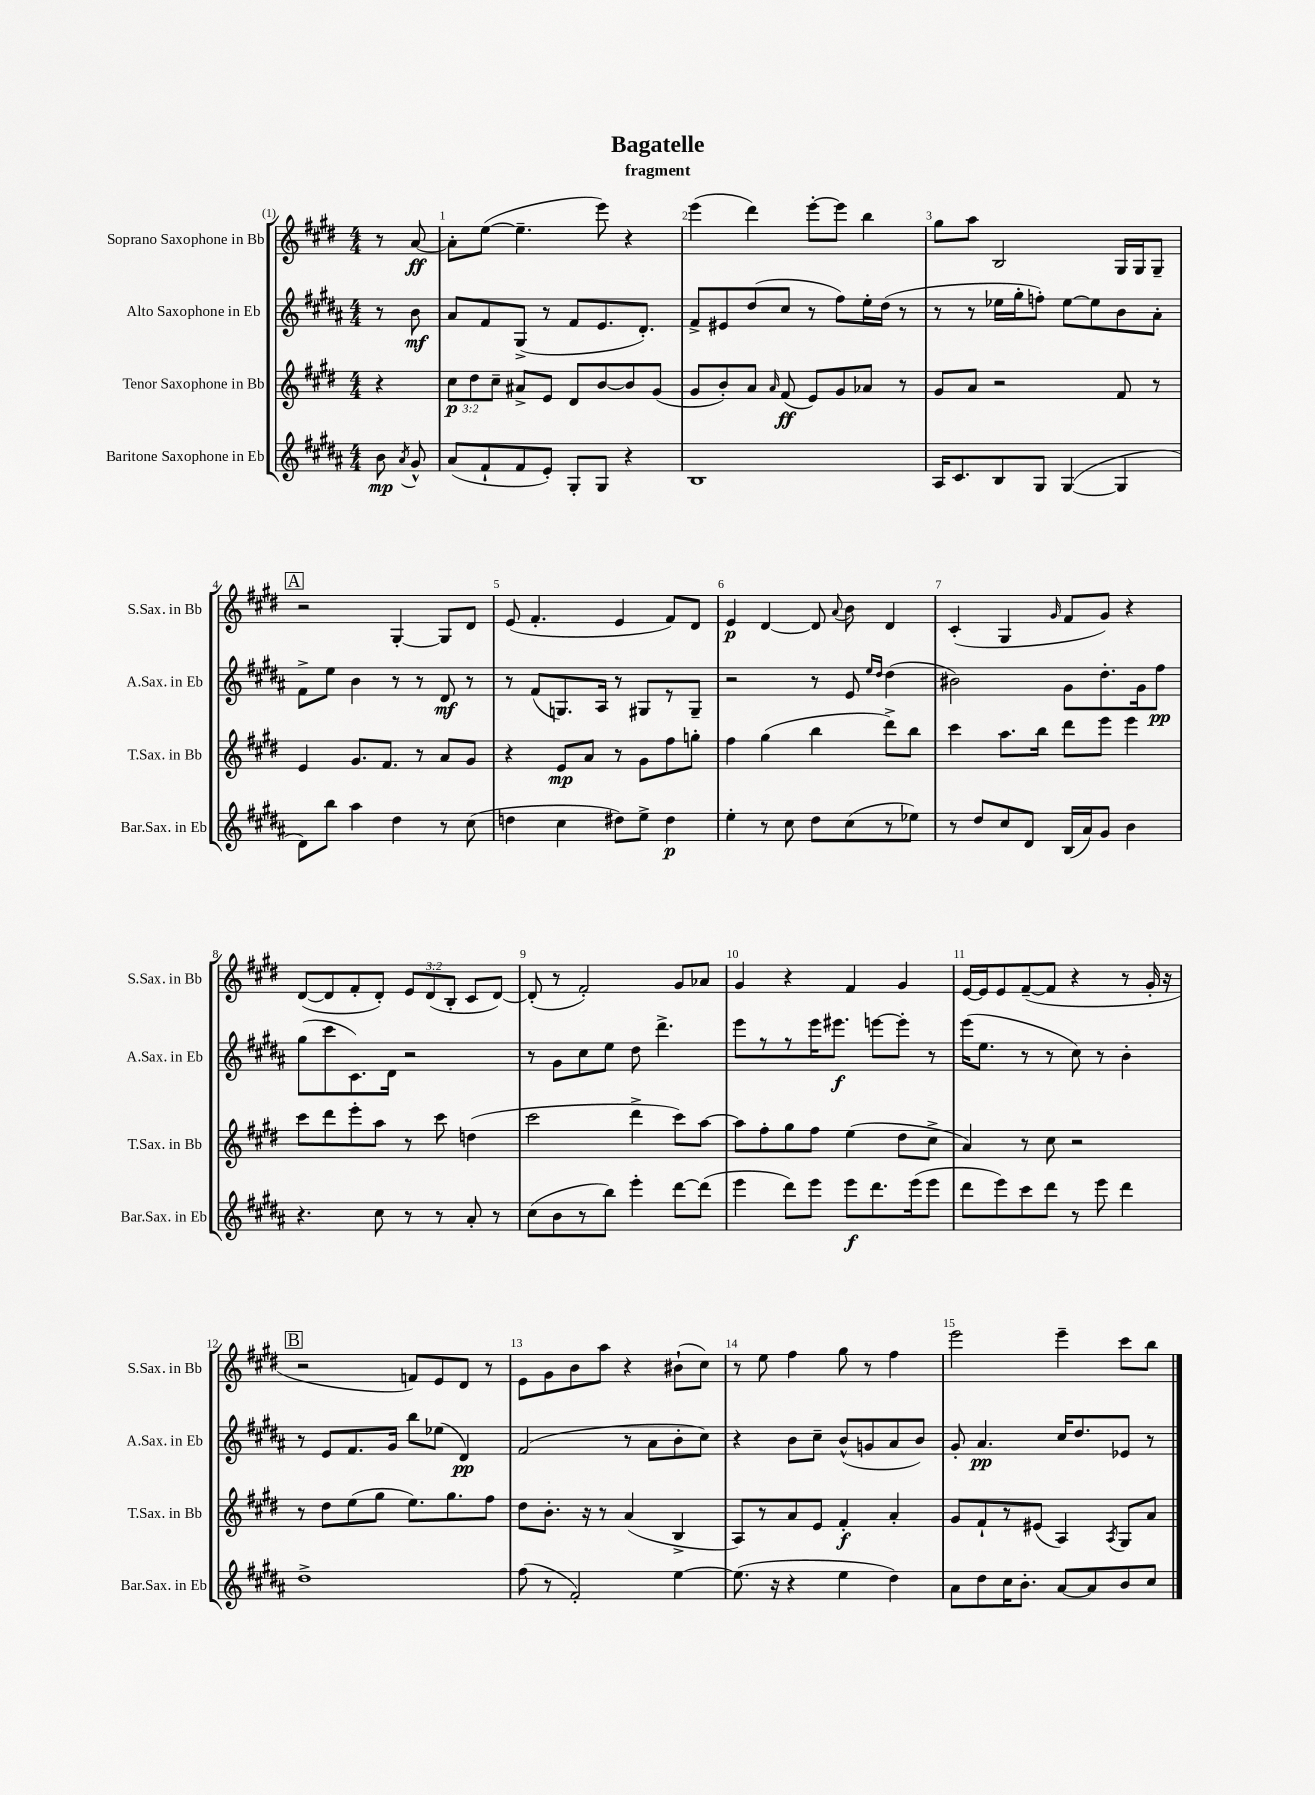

**kern	**kern	**kern	**kern
*staff4	*staff3	*staff2	*staff1
*clefG2	*clefG2	*clefG2	*clefG2
*k[f#c#g#d#a#]	*k[f#c#g#d#]	*k[f#c#g#d#a#]	*k[f#c#g#d#]
*M4/4	*M4/4	*M4/4	*M4/4
8b\	4r	8r	8r
8qa#/	.	.	.
8g#^^/	.	8b\	[8a/
=	=	=	=
(8a#/L	12cc#\L	8a#/L	8a'\]L
.	12dd#\	.	.
8f#`/	.	8f#/	([8ee\J
.	12cc#~\J	.	.
8f#/	8a#^/L	(8G#^/J	4.ee~\]
8e'/J)	8e/J	8r	.
8G#'/L	8d#/L	8f#/L	.
8G#/J	[8b/	8.e/	8eee\)
4r	8b/]	.	4r
.	.	8.d#'/J)	.
.	(8g#/J	.	.
=	=	=	=
1B	8g#/L	8f#^/L	(4eee\
.	8b'/)	8e#/	.
.	8a/J	(8dd#/	4ddd#\)
.	16qqa/	.	.
.	(8f#/	8cc#/J	.
.	8e/L)	8r	[8eee'\L
.	8g#/	8ff#\L)	8eee\]J
.	8a-/J	16ee'\L	4bb\
.	.	(16dd#\JJ	.
.	8r	8r	.
=	=	=	=
16A#/LK	8g#/L	8r	8gg#\L
8.c#/	.	.	.
.	8a/J	8r	8aa\J
8B/	2r	16ee-\LL	2B/
.	.	16gg#'\J	.
8G#/J	.	8ff'\J)	.
([4G#/	.	[8ee-\L	.
.	.	8ee-\]	.
4G#/]	8f#/	8b\	16G#/LL
.	.	.	16G#/J
.	8r	8a#'\J	8G#~/J
=	=	=	=
8d#\L)	4e/	8f#^\L	2r
8bb\J	.	8ee\J	.
4aa#\	8.g#/L	4b\	.
.	8.f#/J	.	.
4dd#\	.	8r	[4G#'/
.	8r	8r	.
8r	8a/L	8d#/	8G#/]L
(8cc#\	8g#/J	8r	8d#/J
=	=	=	=
4dd\	4r	8r	(8e/
.	.	(8f#/L	4.f#'/
4cc#\	8e/L	8.G/)	.
.	8a/J	.	.
.	.	16A#/Jk	.
8dd#\L)	8r	8r	4e/
8ee^\J	8g#\L	8G#/L	.
4dd#\	8ff#\	8r	8f#/L)
.	8gg'\J	8G#~/J	8d#/J
=	=	=	=
4ee'\	4ff#\	2r	4e/
8r	(4gg#\	.	[4d#/
8cc#\	.	.	.
8dd#\L	4bb\	8r	8d#/]
.	.	.	8qqa/
(8cc#\	.	8e/	8b\
.	.	16qqee/LL	.
.	.	16qqdd#/JJ	.
8r	8ddd#^\L)	(4dd#\	4d#/
8ee-\J)	8bb\J	.	.
=	=	=	=
8r	4ccc#\	2b#\)	(4c#'/
8dd#/L	.	.	.
8cc#/	8.aa\L	.	4G#/
8d#/J	.	.	.
.	16bb\Jk	.	.
.	.	.	16qqg#/
(16B/LL	8ddd#\L	8g#\L	8f#/L
16a#/J)	.	.	.
8g#/J	8eee\J	8.dd#'\	8g#/J)
4b\	4eee\	.	4r
.	.	16g#\k	.
.	.	8ff#\J	.
=	=	=	=
4.r	8ccc#\L	(8gg#\L	([8d#/L
.	8ddd#\	8ccc#\	8d#/]
.	8eee'\	8.c#\)	8f#'/
8cc#\	8aa\J	.	8d#'/J)
.	.	16d#\Jk	.
8r	8r	2r	12e/L
.	.	.	(12d#/
8r	8ccc#\	.	.
.	.	.	12B'/J
8a#'/	(4dd\	.	8c#/L
8r	.	.	[8d#/J)
=	=	=	=
(8cc#\L	2ccc#\	8r	(8d#'/]
8b\	.	8g#\L	8r
8r	.	8cc#\	2f#'/)
8bb\J)	.	8ee\J	.
4eee'\	4ddd#^\	8dd#\	.
.	.	4.ddd#^\	.
[8ddd#\L	8ccc#\L)	.	8g#/L
(8ddd#\]J	[8aa\J	.	8a-/J
=	=	=	=
4eee\	8aa\]L	8eee\L	4g#/
.	8ff#'\	8r	.
8ddd#\L)	8gg#\	8r	4r
8eee\J	8ff#\J	16eee\K	.
.	.	8.eee#\J	.
8eee\L	(4ee\	.	4f#/
8.ddd#\	.	[8eee\L	.
.	8dd#\L	8eee'\]J	4g#/
(16eee\k	.	.	.
8eee\J	8cc#^\J	8r	.
=	=	=	=
8ddd#\L	4a/)	(16eee\LK	[16e/LL
.	.	8.ee\J	16e/]J
8eee\)	.	.	8e/
8ccc#\	8r	8r	([8f#~/
8ddd#\J	8cc#\	8r	8f#/]J
8r	2r	8cc#\)	4r
8eee\	.	8r	.
4ddd#\	.	4b'\	8r
.	.	.	16g#'/
.	.	.	16r
=	=	=	=
1dd#^	8r	8r	2r
.	8dd#\L	8e/L	.
.	(8ee\	8.f#/	.
.	8gg#\J	.	.
.	.	16g#/Jk	.
.	8.ee\L)	8bb\L	8f/L)
.	.	(8ee-\J	8e/
.	8.gg#\	.	.
.	.	4d#/)	8d#/J
.	8ff#\J	.	8r
=	=	=	=
(8ff#\	8dd#\L	(2f#/	8e\L
8r	8.b'\J	.	8g#\
2f#'/)	.	.	8b\
.	16r	.	.
.	8r	.	8aa\J
.	(4a/	8r	4r
.	.	8a#\L	.
[4ee\	4B^/	8b'\	(8b#`\L
.	.	8cc#\J)	8cc#\J)
=	=	=	=
(8.ee\]	8A/L)	4r	8r
.	8r	.	8ee\
16r	.	.	.
4r	8a/	8b\L	4ff#\
.	8e/J	8cc#~\J	.
4ee\	4f#'/	(8b^^/L	8gg#\
.	.	8g/	8r
4dd#\)	4a'/	8a#/	4ff#\
.	.	8b/J)	.
=	=	=	=
8a#\L	8g#/L	8g#'/	2eee\
8dd#\	8f#`/	4.a#/	.
16cc#\K	8r	.	.
8.b'\J	.	.	.
.	(8e#/J	.	.
[8a#/L	4A/)	16cc#/LK	4eee~\
.	.	8.dd#/	.
8a#/]	.	.	.
.	8qA/	.	.
8b/	8G#/L	8e-/J	8ccc#\L
8cc#/J	8a/J	8r	8bb\J
==	==	==	==
*-	*-	*-	*-
